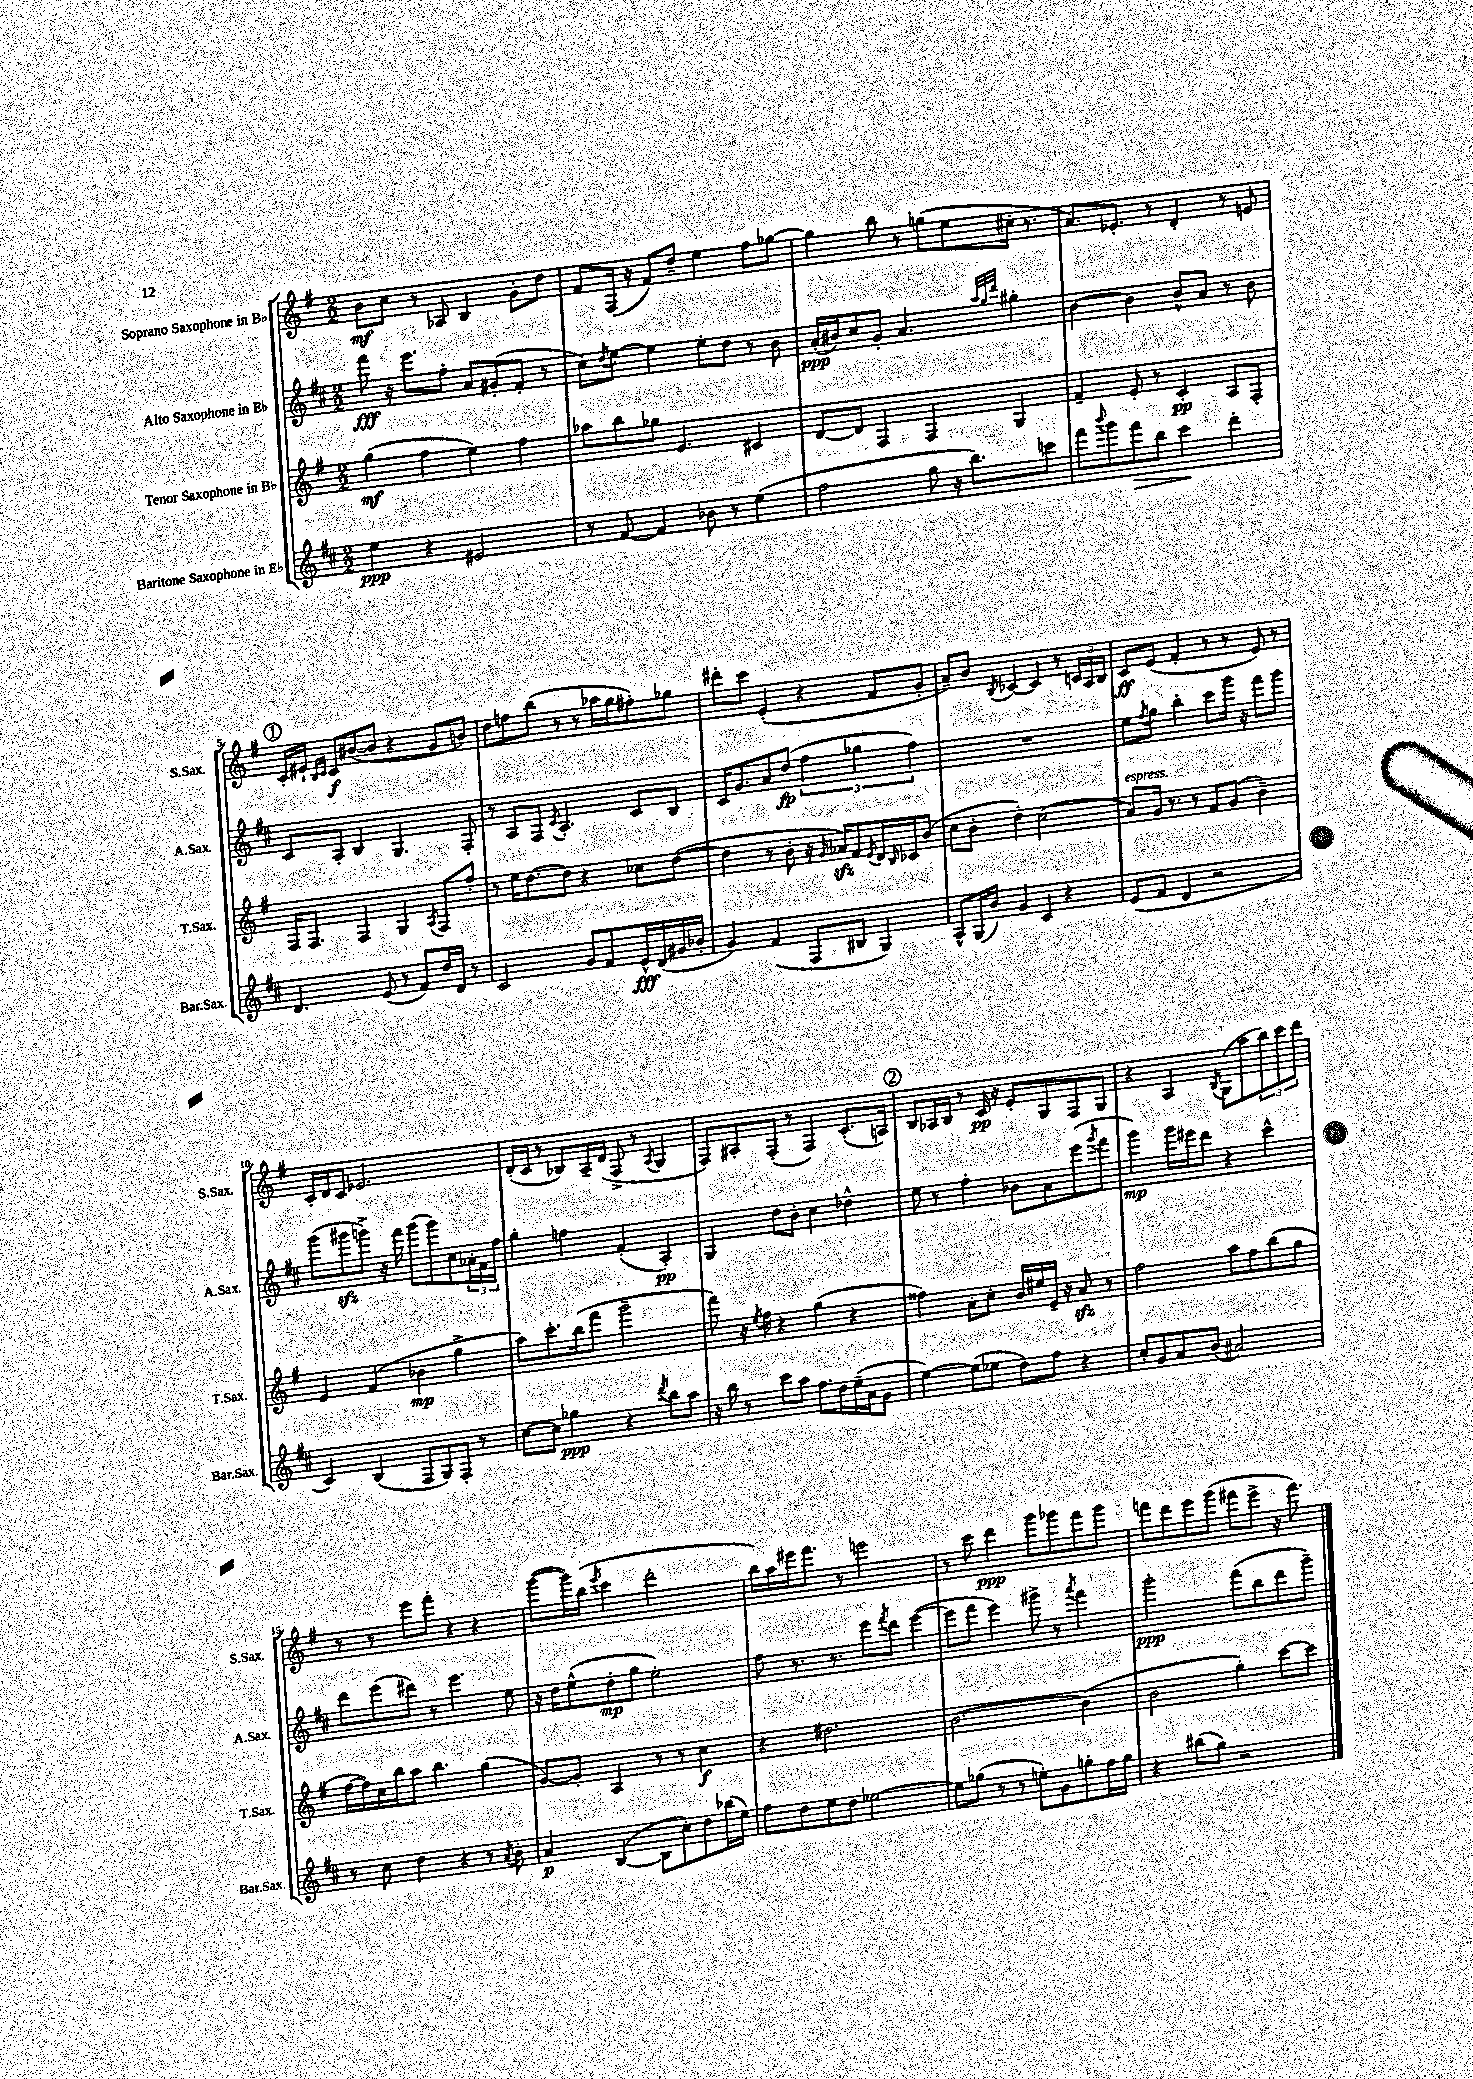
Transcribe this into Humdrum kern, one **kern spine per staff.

**kern	**kern	**kern	**kern
*staff4	*staff3	*staff2	*staff1
*clefG2	*clefG2	*clefG2	*clefG2
*k[f#c#]	*k[f#]	*k[f#c#]	*k[f#]
*M2/2	*M2/2	*M2/2	*M2/2
4ee\	(4gg\	8fff#\	8b\L
.	.	16r	8cc\J
.	.	8.eee\L	.
4r	4ff#\	.	8r
.	.	8ff#'\J	8A-/
2e#/	4ee\)	8a/L	4B/
.	.	(8g#'/	.
.	4ff#\	8f#'/J	8g'\L
.	.	8r	8dd\J
=	=	=	=
8r	8aa-\L	8cc#\L)	8f#/L
.	.	8qdd/	.
[8f#/	8bb\	[8ee\J	(16F#/Jk
.	.	.	16r
4f#/]	8gg-\J	4ee\]	8f#/L)
.	4.e/	.	8dd~/J
8b-\	.	8ee'\L	4ee\
8r	.	8dd\J	.
(4ee\	4c#/	8r	8ff#\L
.	.	8b\	[8gg-\J
=	=	=	=
2ff#\	[8d/L	(16a'/LL	4gg-\]
.	.	16b#/J)	.
.	8d/]J	8cc#/	.
.	4F#/	8g'/J	8bb\
.	.	4.a/	8r
8gg\	4F#/	.	(8gg\L
16r	.	.	8ee\
8.bb\L)	.	.	.
.	.	32qqaa/LLL	.
.	.	32qqgg/	.
.	.	32qqddd/JJJ	.
.	4G/	4gg#'\	16cc#'\Jk
.	.	.	8.r
8ccc\J	.	.	.
=	=	=	=
8fff#\L	4f#~/	[4b\	8.a/L)
8qqbbb/	.	.	.
8ggg\	.	.	.
.	.	.	8.e-'/J
8fff#\	8e'/	4b\]	.
8bb\J	8r	.	8r
4ccc#\	4c'/	8b^^/L	4d'/
.	.	8a/J	.
4ddd'\	8A/L	8r	8r
.	8F#'/J	8b\	8e/
=	=	=	=
4.d/	16F#/LK	8c#/L	16c'/LL
.	8.F#/J	.	16e#`/JJ
.	.	.	16qqB/LL
.	.	.	16qqc/JJ
.	.	8A'/J	8c/L
.	4F#/	4B/	([8b#/
(8e/	.	.	8b#/]J
8r	4G/	4.G/	4r
8f#/L)	.	.	.
.	8qA/	.	.
16dd/L	8F#/L	.	8g/L
16d/JJ	.	.	.
8r	8ff#'/J	8F#'/	8b/J)
=	=	=	=
2c#/	8r	8r	8dd\L
.	16ee\LK	8A/L	8ff\
.	[8.dd\	.	.
.	.	8F#/J	(8bb\J
.	.	8qc#/	.
.	8dd\]J	4.A'/	8r
8g/L	4r	.	8r
8f#/	.	.	16aa-\LL
.	.	.	16gg\J
16e^^/L	8cc-\L	8c#/L	8ff#'\)
(16d/	.	.	.
16g#/	([8dd\J	8B/J	8gg-\J
16b-'/JJ	.	.	.
=	=	=	=
4g/)	4dd\]	16c#/LK	8ddd#'\L
.	.	8.g/	.
.	.	.	8ccc\J
(4f#/	8r	8a/	(4e'/
.	8b'\	(8dd/J	.
8F#/L	16r	6ff#\	4r
.	16qqg/	.	.
.	16a-/LK)	.	.
8B#/J	8f#/	.	.
.	.	6gg-\	.
.	8qe/	.	.
4G/)	16d/L	.	8f#/L
.	16qqB/	.	.
.	16c-/J	.	.
.	.	6ff#\)	.
.	(8b/J	.	8g'/J
=	=	=	=
8A^^/L	8cc\L	1r	8a~/L)
(16G/L	8b'\J	.	8b/J
16b/JJ)	.	.	.
.	.	.	8qB/
4g/	4dd'\)	.	[4c-/
4c#/	(2cc\	.	4c-/]
4r	.	.	8r
.	.	.	24c/LL
.	.	.	24A/
.	.	.	24B/JJ
=	=	=	=
(8e/L	8a/L)	8ee\L	8c/L
.	.	8qff#/	.
8f#/J	16g/Jk	8gg\J	(8e/J
.	8.r	.	.
4d/	.	4bb'\	4f#'/
.	8r	.	.
2r	8f#/L	8ccc#\L	8r
.	(8g/J	16ggg\Jk	8r
.	.	16r	.
.	4b~\)	8fff#\L	8e/)
.	.	8ggg\J	8r
=	=	=	=
4c#/)	4e/	(8ggg\L	16c'/LL
.	.	.	16d/J
.	.	8ggg#\	8c/J
(4B/	(4f#/	8ggg^\J)	2.e-/
.	.	16r	.
.	.	16fff#\	.
8F#/L	4b-\	(8ggg\L	.
8G/)	.	8ggg\)	.
8F#'/J	4gg^\	8cc#\	.
8r	.	24a-'\L	.
.	.	24f#\	.
.	.	24ff#\JJ	.
=	=	=	=
[8cc#\L	8aa\L)	4gg'\	(16d'/LL
.	.	.	16c/JJ
8cc#\]J	8.ccc'\	.	8r
4gg-\	.	4ff\	8B-/L)
.	(16bb\k	.	.
.	8fff#\J	.	16A~/L
.	.	.	(16d/JJ
4r	2ggg~\	(4f#'/	8F#^/
.	.	.	8r
8qddd/	.	.	8qA/
8bb\L	.	4A'/)	4G/
8aa\J	.	.	.
=	=	=	=
16r	8fff#\)	4G/	8F#/L)
16bb\	.	.	.
8r	16r	.	8A#'/
.	8qee/	.	.
.	16ff#\	.	.
8ccc#\L	4r	8dd\L	(8F#'/J
8aa\J	.	8b'\J	8r
8.ff#\L	(4gg\	4cc#\	4F#/)
16dd\L	.	.	.
(16ee~\	4r	4dd-^^\	(8.c'/L
16a\J	.	.	.
8g\J	.	.	.
.	.	.	16A/Jk)
=	=	=	=
[4ee\)	4ff##\)	8ee\	8B/L
.	.	8r	16A-/L
.	.	.	16B/JJ
(8ee\]L	8a'\L	4ff#'\	8r
8ee-\J	8cc'\J	.	16c/
.	.	.	16r
8dd\L)	16b/LL	8b-\L	8e'/L
.	16ee#/	.	.
8ff#\J	16e~/JJ	8a\	8G/
.	16r	.	.
4r	8a/	(8eee\	8F#/
.	.	8qggg/	.
.	8r	8fff#\J	8G/J
=	=	=	=
8cc#'/L	2ff#\	4ggg\)	4r
8g/	.	.	.
8a/	.	16ggg\LL	4A/
.	.	16eee#\J	.
(8b/J	.	8ddd\J	.
.	.	.	8qB/
2a#/)	8aa\L	4r	(8G\L
.	8ff#\	.	8aa\
.	(8bb\	4ccc#^^\	12bb\)
.	.	.	12ccc\
.	8gg\J	.	.
.	.	.	12ddd\J
=	=	=	=
8r	[16ff#\LL	8ddd\L	8r
.	16ff#\])	.	.
8cc#\	16cc\	(8eee\	8r
.	16bb\J	.	.
4dd\	8aa\J	8ddd#\J)	8eee\L
.	4.bb\	8r	8fff#'\J
4r	.	4.eee\	4r
8r	(4gg\	.	4r
8qa/	.	.	.
8b'\	.	8ee\	.
=	=	=	=
4a/	[8g/L)	16r	([8ggg\L
.	.	16dd\LK	.
.	8g'/]J	(8ee^^\	16ggg\]L)
.	.	.	(16bb\JJ
.	.	.	8qeee/
([4B/	4A/	8dd'\	4ccc\
.	.	8gg\J	.
8B\]L	8r	2ee'\)	2ddd'\
8cc#'\)	8r	.	.
8dd\	4cc\	.	.
(16bb-\L	.	.	.
16ee\JJ)	.	.	.
=	=	=	=
8ff#\L	4r	8ff#\	16bb\LL)
.	.	.	16aa\
8dd\	.	8.r	16eee#\J
.	.	.	8.fff#\J
8ee\	2.dd#\	.	.
.	.	8.r	.
8dd\J	.	.	8r
[2ee-\	.	8eee\L	2eee\
.	.	8qfff#/	.
.	.	8ddd\J	.
.	.	([4eee\	.
=	=	=	=
8ee-\]L	[2.b\	8eee\]L	8r
(8gg-\J	.	8fff#\J	8ccc\
8r	.	4eee\)	4ddd\
8r	.	.	.
8ee'\L)	.	8ggg#^\	8ggg\L
8g\	.	8r	8ggg-\
.	.	8qaaa/	.
8gg'\	(4b\]	4fff#\	8fff#\
16ff#\L	.	.	8ggg-\J
16gg\JJ	.	.	.
=	=	=	=
4r	2b\	2ggg'\	8fff\L
.	.	.	8ddd\
(8bb#\L	.	.	8eee\
8gg\J)	.	.	(8ggg\J
2r	4gg'\)	(8fff#\L	8fff#\L
.	.	8bb\	8eee^\J
.	[8ccc\L	8ddd\	16r
.	.	.	8.fff#\)
.	8ccc\]J	8ggg~\J)	.
==	==	==	==
*-	*-	*-	*-
